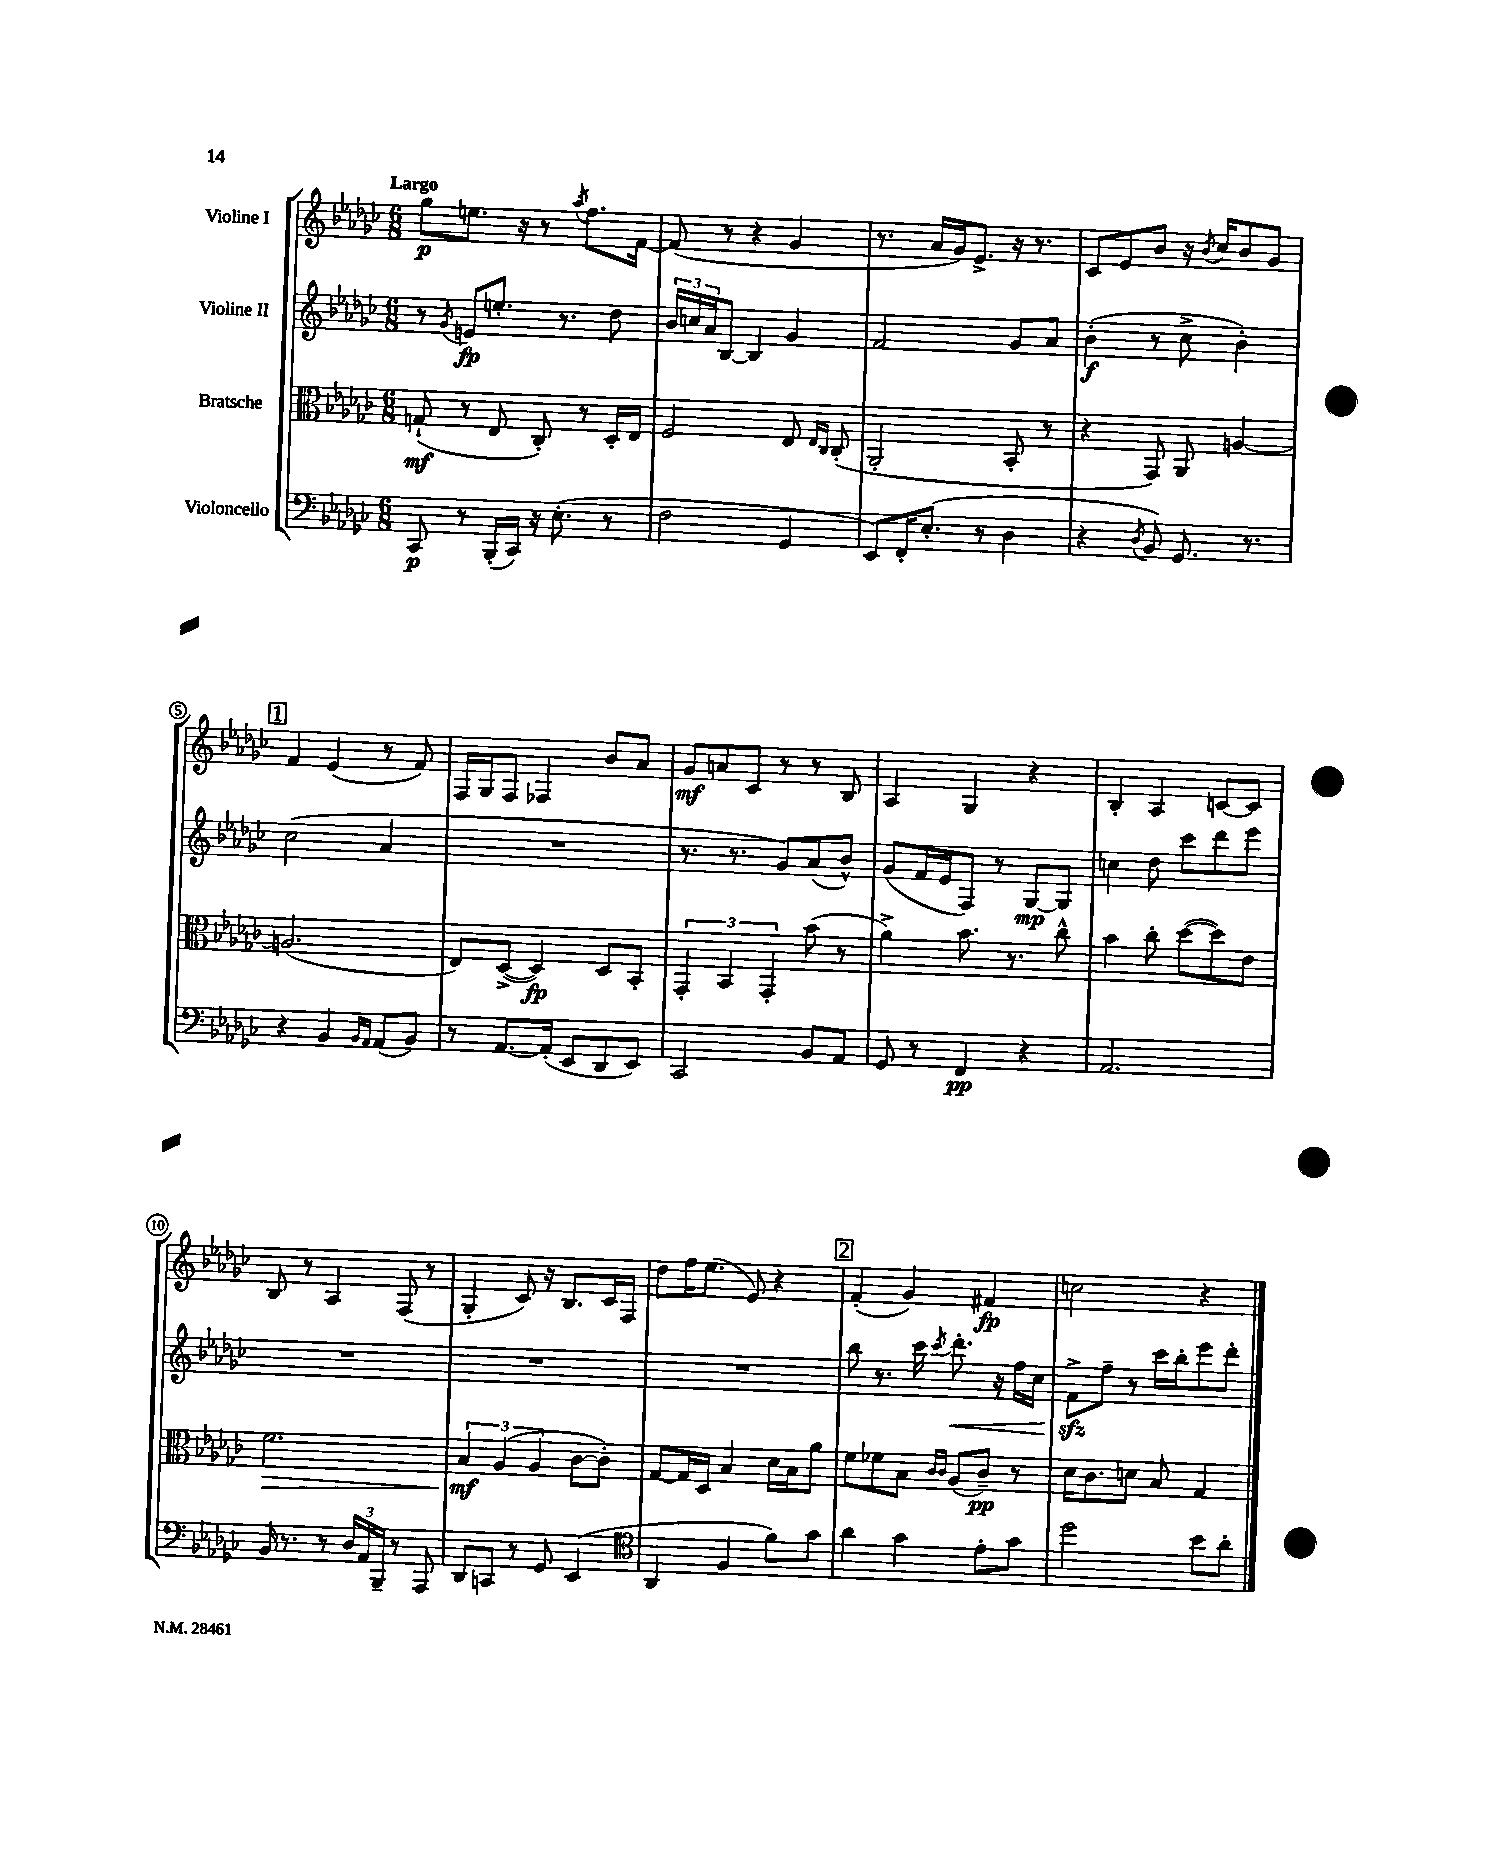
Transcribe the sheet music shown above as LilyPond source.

<<
\new StaffGroup <<
\new Staff = "s0" \with { instrumentName = "Violine I" } {
    \clef treble \key ges \major \numericTimeSignature \time 6/8 \tempo "Largo"
    ges''8\p e''8. r16 r8 \acciaccatura { aes''8 } f''8. f'16~ |
    f'8( r8 r4 ges'4 |
    r8. aes'16 ges'16) ees'8.-> r16 r8. |
    ces'8 ees'8 bes'8 r16 \acciaccatura { bes'8 } ces''16 bes'8 ges'8 |
    \mark \markup { \box "1" } f'4 ees'4( r8 f'8) |
    f16 ges16 f8 fes4 bes'8 aes'8 |
    ges'8\mf a'8 ces'8 r8 r8 bes8 |
    aes4 ges4 r4 |
    bes4-. aes4 c'8~ c'8 |
    bes8 r8 aes4 f8( r8 |
    ges4-. ces'8) r16 bes8. ces'16 f16 |
    des''8 f''16 ees''8.( ees'8) r4 |
    \mark \markup { \box "2" } f'4-.( ges'4) fis'4\fp |
    c''2 r4 \bar "|." |
}
\new Staff = "s1" \with { instrumentName = "Violine II" } {
    \clef treble \key ges \major \numericTimeSignature \time 6/8
    r8 \acciaccatura { ges'8 } e'8\fp e''8.-. r8. des''8 |
    \tuplet 3/2 { bes'16 c''16 aes'16 } bes8~ bes4 ges'4 |
    f'2 ges'8 aes'8 |
    bes'4-.\f( r8 ces''8-> bes'4-.) |
    \mark \markup { \box "1" } ces''2( aes'4 |
    R2. |
    r8. r8. ges'8) aes'8( bes'8-^) |
    ges'8( f'16 ees'16 f8) r8 ges8~\mp ges8 |
    c''4 des''8 ces'''8 des'''8 ees'''8 |
    R2. |
    R2. |
    R2. |
    \mark \markup { \box "2" } bes''8 r8. ces'''16 \acciaccatura { ces'''8 } des'''8.-.\< r16 f''16 ces''16 |
    f'8->\sfz\! f''8-- r8 ces'''16 bes''16-. ees'''8 des'''8-. \bar "|." |
}
\new Staff = "s2" \with { instrumentName = "Bratsche" } {
    \clef alto \key ges \major \numericTimeSignature \time 6/8
    g8-!\mf( r8 ees8 ces8-.) r8 des16-. ees16 |
    f2 ees8 \grace { ees16 ces16 } ces8-.( |
    aes,2-. bes,8-. r8 |
    r4 ges,8) aes,8 a4~ |
    \mark \markup { \box "1" } a2.( |
    ees8) des8~->( des4\fp) des8 bes,8-. |
    \tuplet 3/2 { ges,4-. bes,4 ges,4-. } bes'8( r8 |
    aes'4->) bes'8. r8. ces''8-^ |
    bes'4 ces''8-. des''8~( des''8) ees'8 |
    f'2.\> |
    \tuplet 3/2 { bes4\mf\! aes4( aes4 } ces'8~ ces'8-.) |
    ges8~ ges16 des16 bes4 des'16 bes16 aes'8 |
    \mark \markup { \box "2" } f'8 fes'8 bes8 \grace { ces'16 ces'16 } aes8( ces'8--\pp) r8 |
    des'16 ces'8. d'8 bes8 ges4 \bar "|." |
}
\new Staff = "s3" \with { instrumentName = "Violoncello" } {
    \clef bass \key ges \major \numericTimeSignature \time 6/8
    ces,8\p r8 bes,,16-.( ces,16) r16 ees8.-.( r8 |
    f2 ges,4 |
    ees,8) f,16-. ees8.-.( r8 des4 |
    r4 \acciaccatura { des8 } bes,8) ges,8. r8. |
    \mark \markup { \box "1" } r4 bes,4 \grace { bes,16 aes,16 } aes,8( bes,8) |
    r8 aes,8.~ aes,16-.( ees,8 des,8 ees,8) |
    ces,2 bes,8 aes,8 |
    ges,8 r8 f,4\pp r4 |
    aes,2. |
    bes,16 r8. r8 \tuplet 3/2 { des16 aes,16 bes,,16-- } r8 aes,,8 |
    des,8 c,8 r8 ges,8 ees,4( |
    \clef tenor aes,4 f4 f'8) ges'8 |
    \mark \markup { \box "2" } aes'4 ges'4 ees'8-. ges'8 |
    des''2 bes'8 aes'8-. \bar "|." |
}
>>
>>
\layout { \context { \Score \override BarNumber.stencil = #(make-stencil-circler 0.1 0.3 ly:text-interface::print) } }
